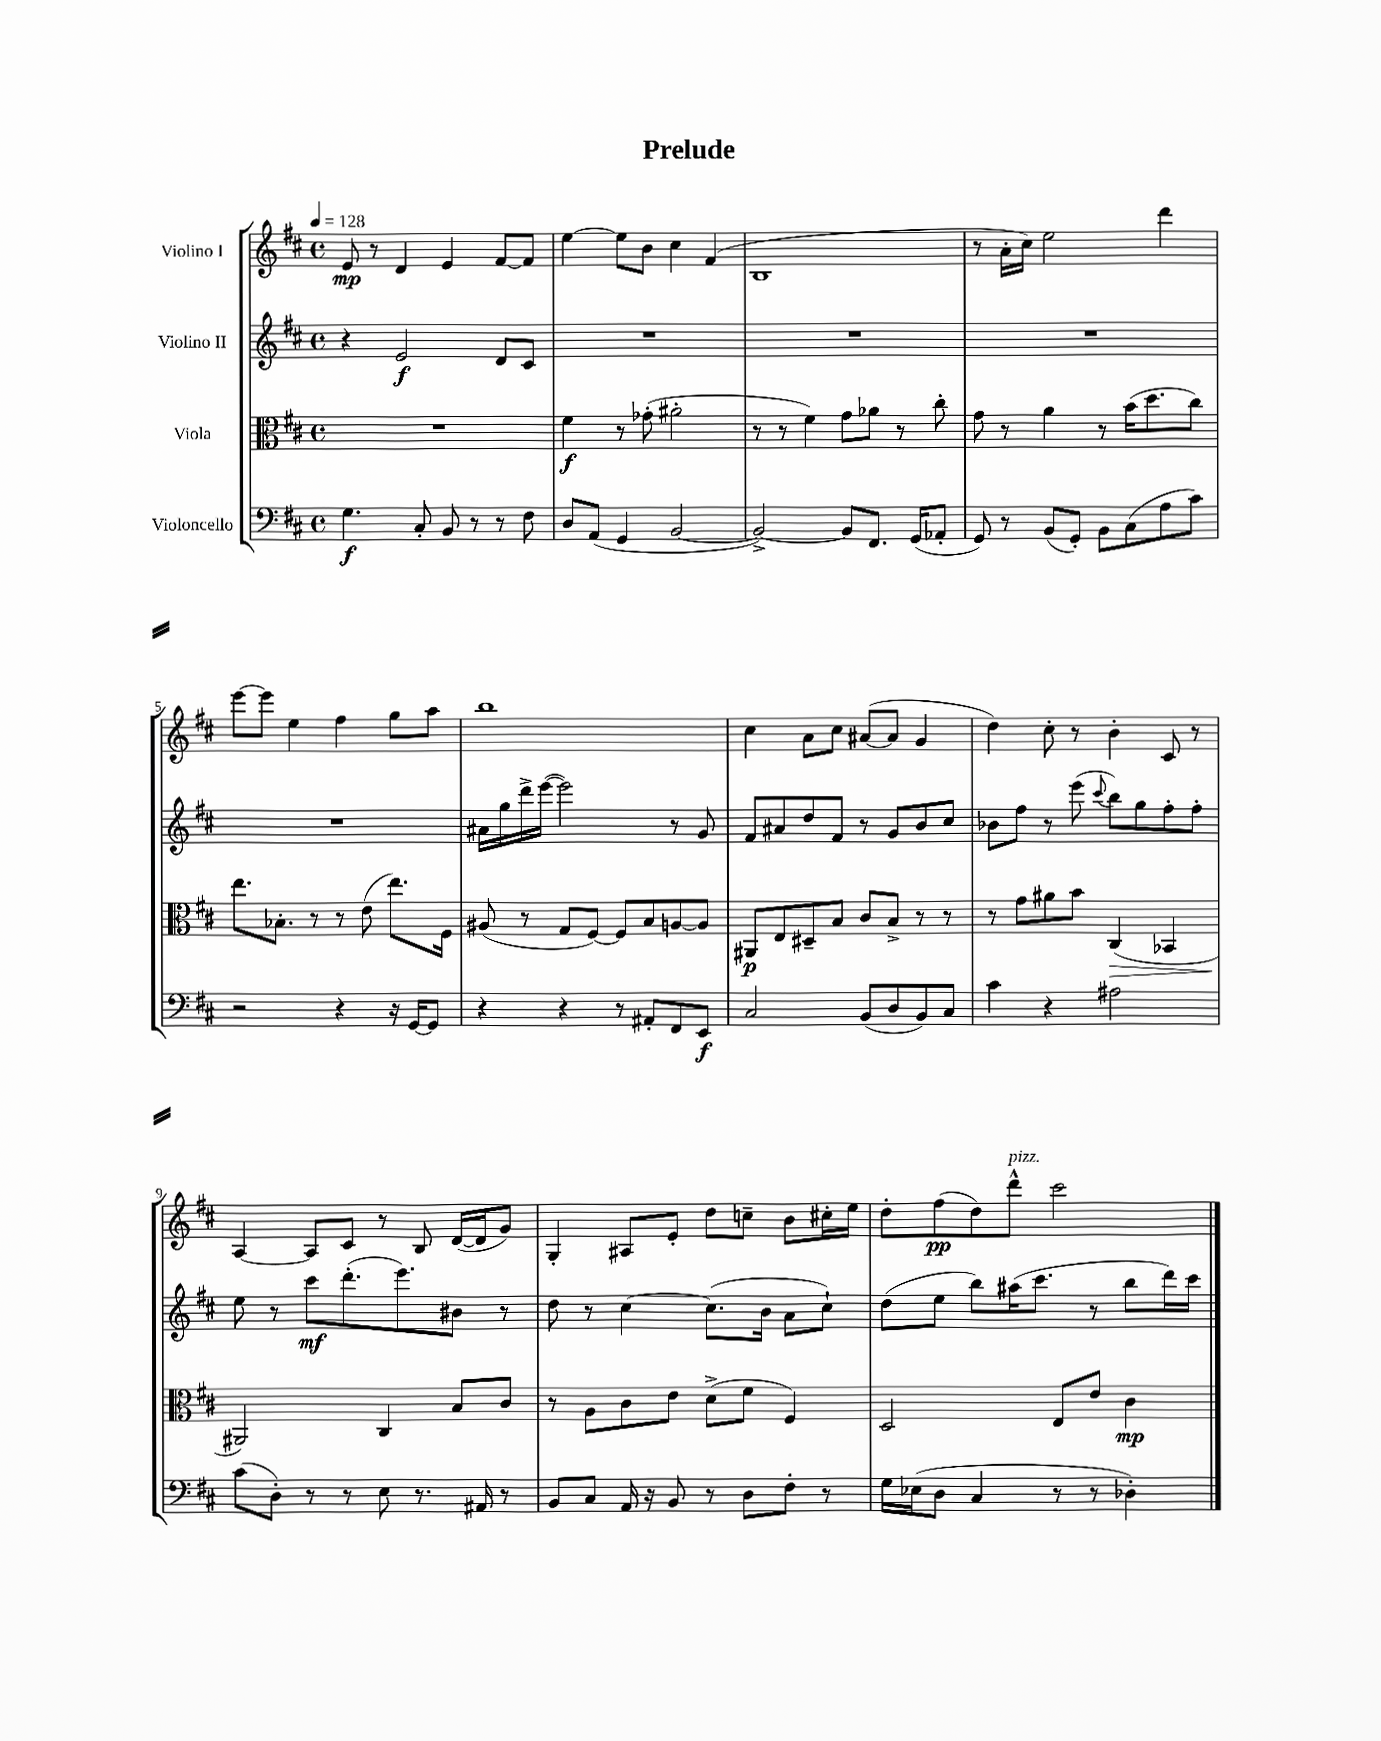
\header { title = "Prelude" }
<<
\new StaffGroup <<
\new Staff = "s0" \with { instrumentName = "Violino I" } {
    \clef treble \key d \major \defaultTimeSignature \time 4/4 \tempo 4 = 128
    e'8\mp r8 d'4 e'4 fis'8~ fis'8 |
    e''4~ e''8 b'8 cis''4 fis'4( |
    b1 |
    r8 a'16-. cis''16) e''2 d'''4 |
    e'''8~ e'''8 e''4 fis''4 g''8 a''8 |
    b''1 |
    cis''4 a'8 cis''8 ais'8~( ais'8 g'4 |
    d''4) cis''8-. r8 b'4-. cis'8 r8 |
    a4~ a8 cis'8 r8 b8 d'16~( d'16 g'8) |
    g4-. ais8 e'8-. d''8 c''8-- b'8 cis''16-. e''16 |
    d''8-. fis''8\pp( d''8) d'''8-^^\markup { \italic "pizz." } cis'''2 \bar "|." |
}
\new Staff = "s1" \with { instrumentName = "Violino II" } {
    \clef treble \key d \major \defaultTimeSignature \time 4/4
    r4 e'2\f d'8 cis'8 |
    R1 |
    R1 |
    R1 |
    R1 |
    ais'16 g''16 d'''16-> e'''16~( e'''2) r8 g'8 |
    fis'8 ais'8 d''8 fis'8 r8 g'8 b'8 cis''8 |
    bes'8 fis''8 r8 e'''8( \appoggiatura { cis'''8 } b''8) g''8 fis''8-. fis''8-. |
    e''8 r8 cis'''8\mf d'''8.-.( e'''8.) bis'8 r8 |
    d''8 r8 cis''4~ cis''8.( b'16 a'8 cis''8-!) |
    d''8( e''8 b''8) ais''16( cis'''8. r8 b''8 d'''16) cis'''16 \bar "|." |
}
\new Staff = "s2" \with { instrumentName = "Viola" } {
    \clef alto \key d \major \defaultTimeSignature \time 4/4
    R1 |
    fis'4\f r8 ges'8-.( ais'2-. |
    r8 r8 fis'4) g'8 aes'8 r8 cis''8-. |
    g'8 r8 a'4 r8 b'16( d''8. cis''8) |
    e''8. bes8.-. r8 r8 e'8( e''8.) fis16 |
    ais8( r8 g8 fis8~) fis8 b8 a8~ a8 |
    ais,8\p e8 dis8-- b8 cis'8 b8-> r8 r8 |
    r8 g'8 ais'8 b'8 cis4\>( bes,4 |
    ais,2\!) cis4 b8 cis'8 |
    r8 a8 cis'8 e'8 d'8->( fis'8 fis4) |
    d2 e8 e'8 cis'4\mp \bar "|." |
}
\new Staff = "s3" \with { instrumentName = "Violoncello" } {
    \clef bass \key d \major \defaultTimeSignature \time 4/4
    g4.\f cis8-. b,8 r8 r8 fis8 |
    d8 a,8( g,4 b,2~ |
    b,2~->) b,8 fis,8. g,16( aes,8-. |
    g,8) r8 b,8( g,8-.) b,8 cis8( a8 cis'8) |
    r2 r4 r16 g,16~ g,8 |
    r4 r4 r8 ais,8-. fis,8 e,8\f |
    cis2 b,8( d8 b,8) cis8 |
    cis'4 r4 ais2 |
    cis'8( d8-.) r8 r8 e8 r8. ais,16 r8 |
    b,8 cis8 a,16 r16 b,8 r8 d8 fis8-. r8 |
    g16 ees16( d8 cis4 r8 r8 des4-.) \bar "|." |
}
>>
>>
